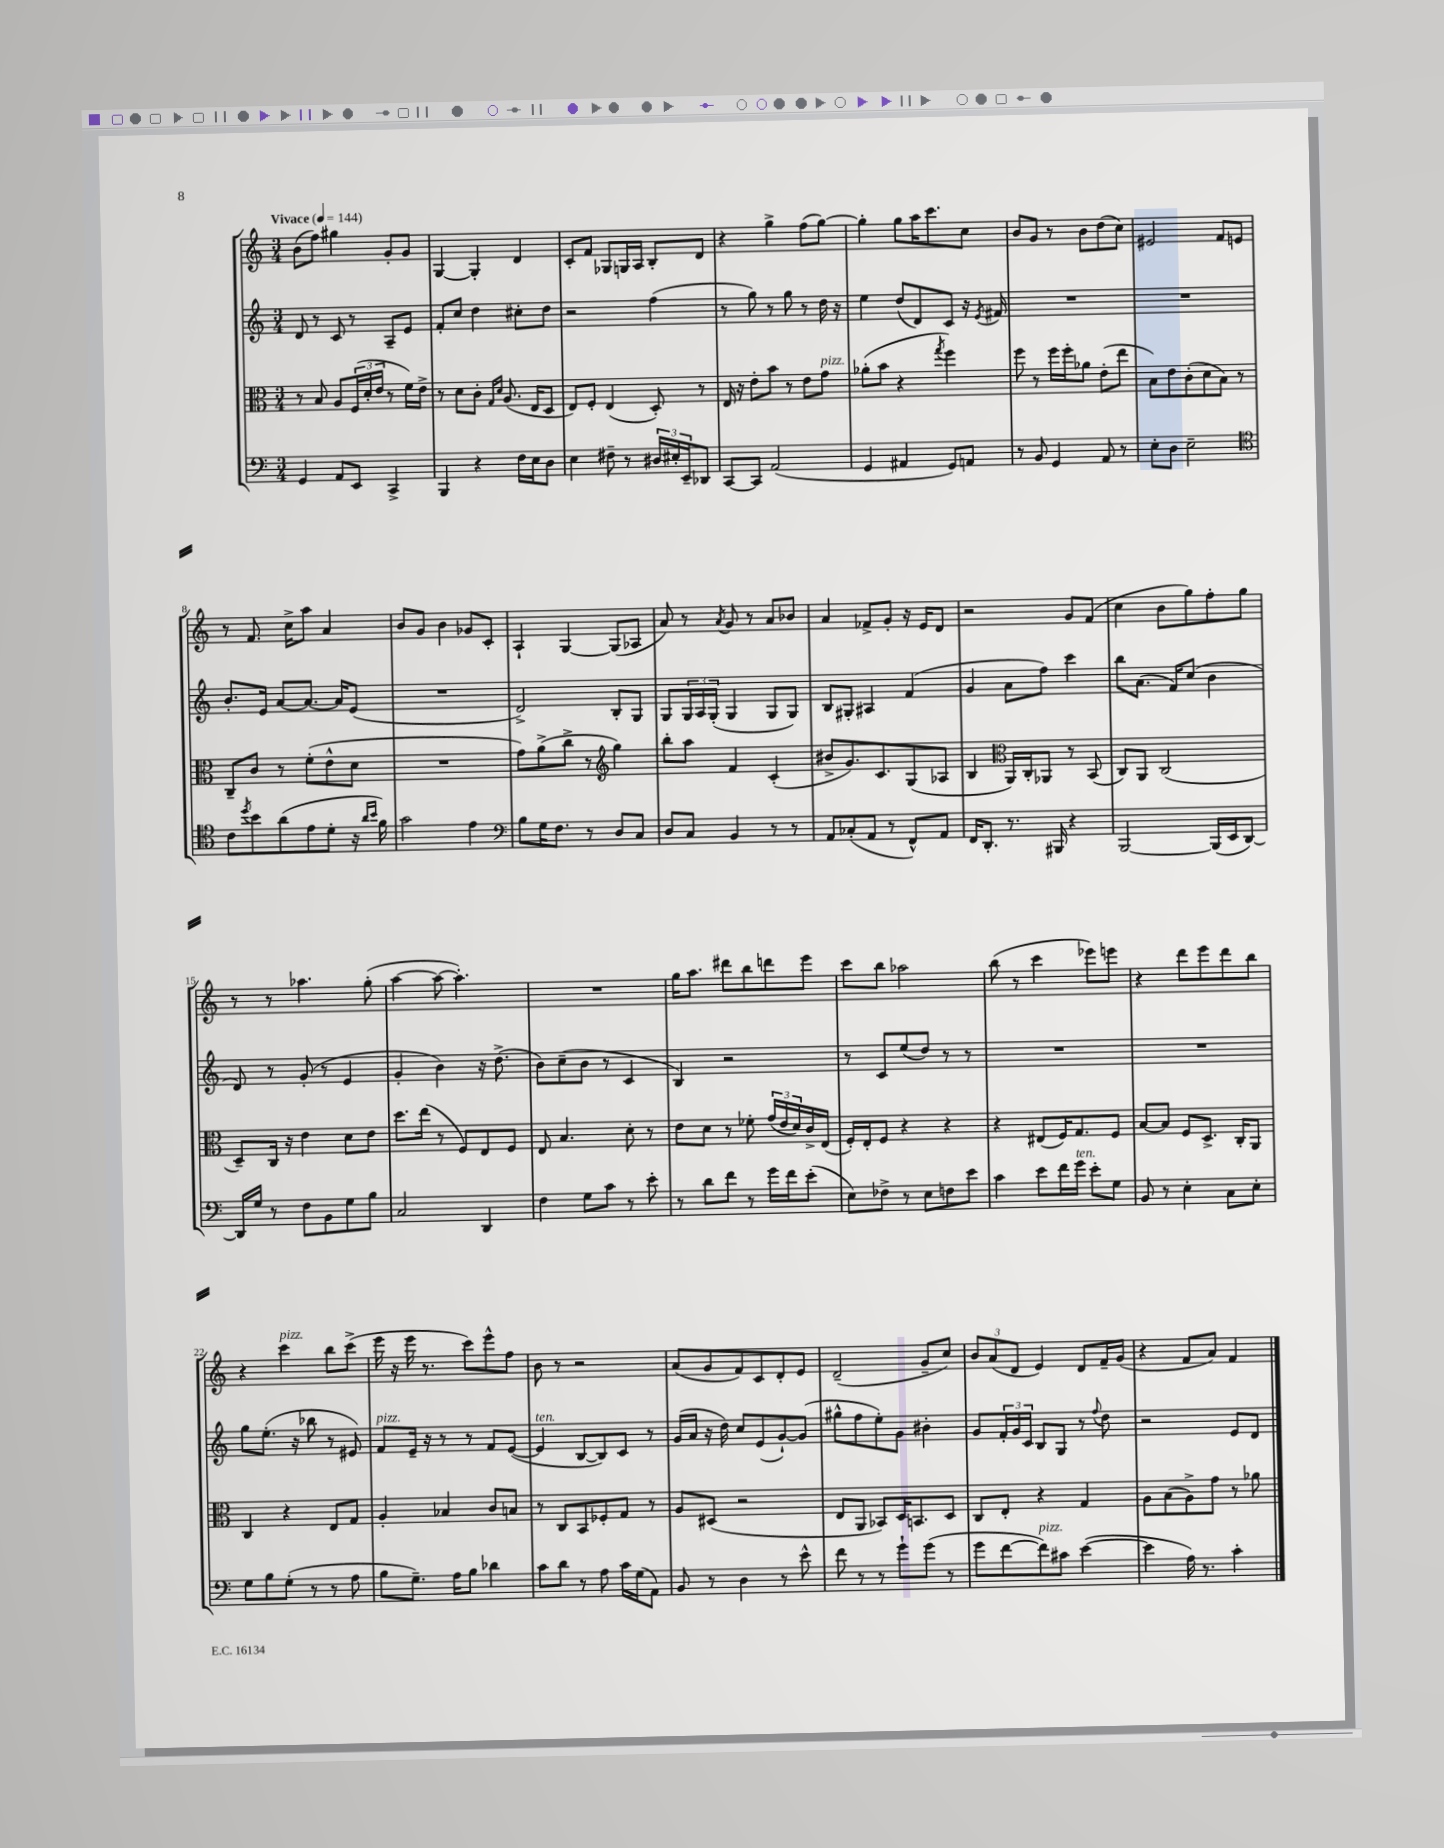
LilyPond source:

<<
\new StaffGroup <<
\new Staff = "s0" {
    \clef treble \key c \major \numericTimeSignature \time 3/4 \tempo "Vivace" 4 = 144
    b'8( f''8) gis''4 g'8-. g'8 |
    g4~ g4-. d'4 |
    c'8-. f'8 ges8 g16 a16 b8-. d'8 |
    r4 g''4-> f''8( g''8~) |
    g''4-. g''8 a''16 c'''8. c''8 |
    b'8 g'8 r8 b'8 d''8( c''8) |
    eis'2 f'8 e'8 |
    r8 f'8. c''16-> a''8 a'4 |
    b'8 g'8 b'4 ges'8 c'8-. |
    a4-! g4~ g8( aes8 |
    a'8) r8 \acciaccatura { a'8 } g'8 r8 a'8 bes'8 |
    a'4 fes'8-> g'8-. r16 e'16 d'8 |
    r2 g'8 f'8( |
    c''4 b'8 g''8) f''8-. g''8 |
    r8 r8 aes''4. g''8-.( |
    a''4~ a''8~ a''4.-.) |
    R2. |
    g''16 a''8. dis'''8 b''8 d'''8 e'''8 |
    c'''8 b''8 aes''2 |
    b''8( r8 c'''4 ees'''8) e'''8 |
    r4 d'''8 e'''8 d'''8 b''8 |
    r4 c'''4^\markup { \italic "pizz." } b''8 c'''8->( |
    e'''16 r16 e'''16 r8. c'''8) e'''8-^ f''8 |
    b'8 r8 r2 |
    a'8( g'8 f'8) c'8 d'8-. e'8 |
    d'2--( g'8-- c''8) |
    \tuplet 3/2 { b'8 a'8( d'8 } e'4) d'8 f'16-- g'16( |
    r4 f'8 a'8) f'4 \bar "|." |
}
\new Staff = "s1" {
    \clef treble \key c \major \numericTimeSignature \time 3/4
    d'8 r8 c'8 r8 a8-- e'8 |
    f'8-. c''8 d''4 cis''8-. d''8 |
    r2 f''4( |
    r8 g''8) r8 g''8 r8 d''16 r16 |
    e''4 d''8( d'8) c'8 r16 \acciaccatura { e'8 } fis'16 |
    R2. |
    R2. |
    b'8.-. e'16 a'8~ a'8.~ a'16 e'8( |
    R2. |
    d'2->) b8-. g8 |
    g8 \tuplet 3/2 { g16 a16 g16-.( } g4 g8 g8) |
    b8 gis8-. ais4 f'4( |
    g'4 a'8 f''8) c'''4 |
    b''8 a'8.( f'16) c''8( b'4 |
    d'8) r8 g'8-.( r8 e'4 |
    g'4-. b'4) r16 d''8.->( |
    b'8) c''8--( b'8 r8 c'4 |
    b4) r2 |
    r8 c'8 e''8( d''8) r8 r8 |
    R2. |
    R2. |
    g''8 e''8.-.( r16 bes''8 r8 eis'8) |
    f'8^\markup { \italic "pizz." } e'16-- r16 r8 r8 f'8 e'8~( |
    e'4^\markup { \italic "ten." } b8~ b8) c'8 r8 |
    g'16( a'16 r16 d''16) c''8 e'8( g'8~-!) g'8( |
    gis''8-^ f''8 e''8-.) g'8 bis'4-. |
    g'8 \tuplet 3/2 { f'16-. g'16 c'16 } b8 g8 r8 \appoggiatura { f''8 } d''8 |
    r2 e'8 d'8 \bar "|." |
}
\new Staff = "s2" {
    \clef alto \key c \major \numericTimeSignature \time 3/4
    r8 b8 a8 \tuplet 3/2 { f16( d'16-. e'16 } r8 f'16) e'16-> |
    r8 d'8 c'8-. \grace { g16 d'16 } a8.( e16 d8 |
    e8) f8-. e4( d8-.) r8 |
    e16 r16 e'8-. b'8 r8 e'8 g'8^\markup { \italic "pizz." } |
    aes'8-.( b'8 r4 \acciaccatura { g''8 } f''4) |
    f''8 r8 f''16 f''16-. aes'8 e'8-.( e''8 |
    b8) e'8 c'8-.( d'8 b8) r8 |
    c8-- c'8 r8 f'8-.( e'8-^ d'8 |
    R2. |
    g'8) a'8->( c''8-> r8 \clef treble g''4) |
    b''8-. a''8 f'4 c'4-.( |
    bis'8-> g'8.) c'8. g8( aes8 |
    b4 \clef alto a,16) c16-. aes,8 r8 b,8( |
    c8) a,8 c2( |
    d8--) c16 r16 e'4 d'8 e'8 |
    d''8. e''16( r8 f8) e8 f8 |
    e8 b4. d'8-. r8 |
    e'8 d'8 r8 fes'8-. \tuplet 3/2 { g'16( e'16 d'16) } c'16-> e16( |
    f16-.) e16-. f8 r4 r4 |
    r4 eis8( f16) g8. f8 |
    b8~ b8 f8 d8.-> c16-. a,8 |
    c4 r4 e8 g8 |
    a4-. bes4 c'8 b8 |
    r8 c8 b,8 fes8-. g8 r8 |
    a8 dis8( r2 |
    e8 a,8 bes,8) d16 b,8. d8 |
    c8 e8-. r4 g4 |
    a8 b8( a8->) g'8 r8 aes'8 \bar "|." |
}
\new Staff = "s3" {
    \clef bass \key c \major \numericTimeSignature \time 3/4
    g,4 a,8 e,8 c,4-> |
    b,,4 r4 f16 e16 d8 |
    e4 fis8-- r8 \tuplet 3/2 { dis16 eis16-. e,16-- } des,8 |
    c,8~ c,8 a,2( |
    g,4 ais,4 g,8) a,8 |
    r8 b,8 g,4 a,8 r8 |
    e8-. d8 e2-- |
    \clef tenor c'8 \acciaccatura { d''8 } b'8 a'8( e'8 d'8-. r16 \grace { a'16 b'16 } f'16) |
    g'2 e'4 |
    \clef bass b8 g16 f8. r8 d8 c8 |
    d8 c8 b,4 r8 r8 |
    a,8 ces8-.( a,8 r8 f,8-^) a,8 |
    f,16 d,8.-. r8. bis,,16 r4 |
    b,,2~ b,,16( e,16 d,8~) |
    d,16 g16 r8 f8 b,8 g8 b8 |
    c2 d,4 |
    f4 g8 c'8 r8 e'8-. |
    r8 d'8 f'8 r8 g'16 f'16 e'8-.( |
    e8) fes8-> r8 e8 f8 e'8 |
    c'4 e'8 f'16 g'16^\markup { \italic "ten." } e'8-. g8 |
    b,8 r8 e4-. c8 e8-. |
    g8 b8 g8-.( r8 r8 a8 |
    b8 g8.--) a16 b8 des'4 |
    c'8 d'8 r8 a8 c'16 g16( a,8) |
    b,8 r8 d4 r8 e'8-^ |
    f'8 r8 r8 g'8-! g'8( r8 |
    g'8 f'8~ f'8^\markup { \italic "pizz." }) cis'8 e'4~( |
    e'4 a16) r8. c'4-. \bar "|." |
}
>>
>>
